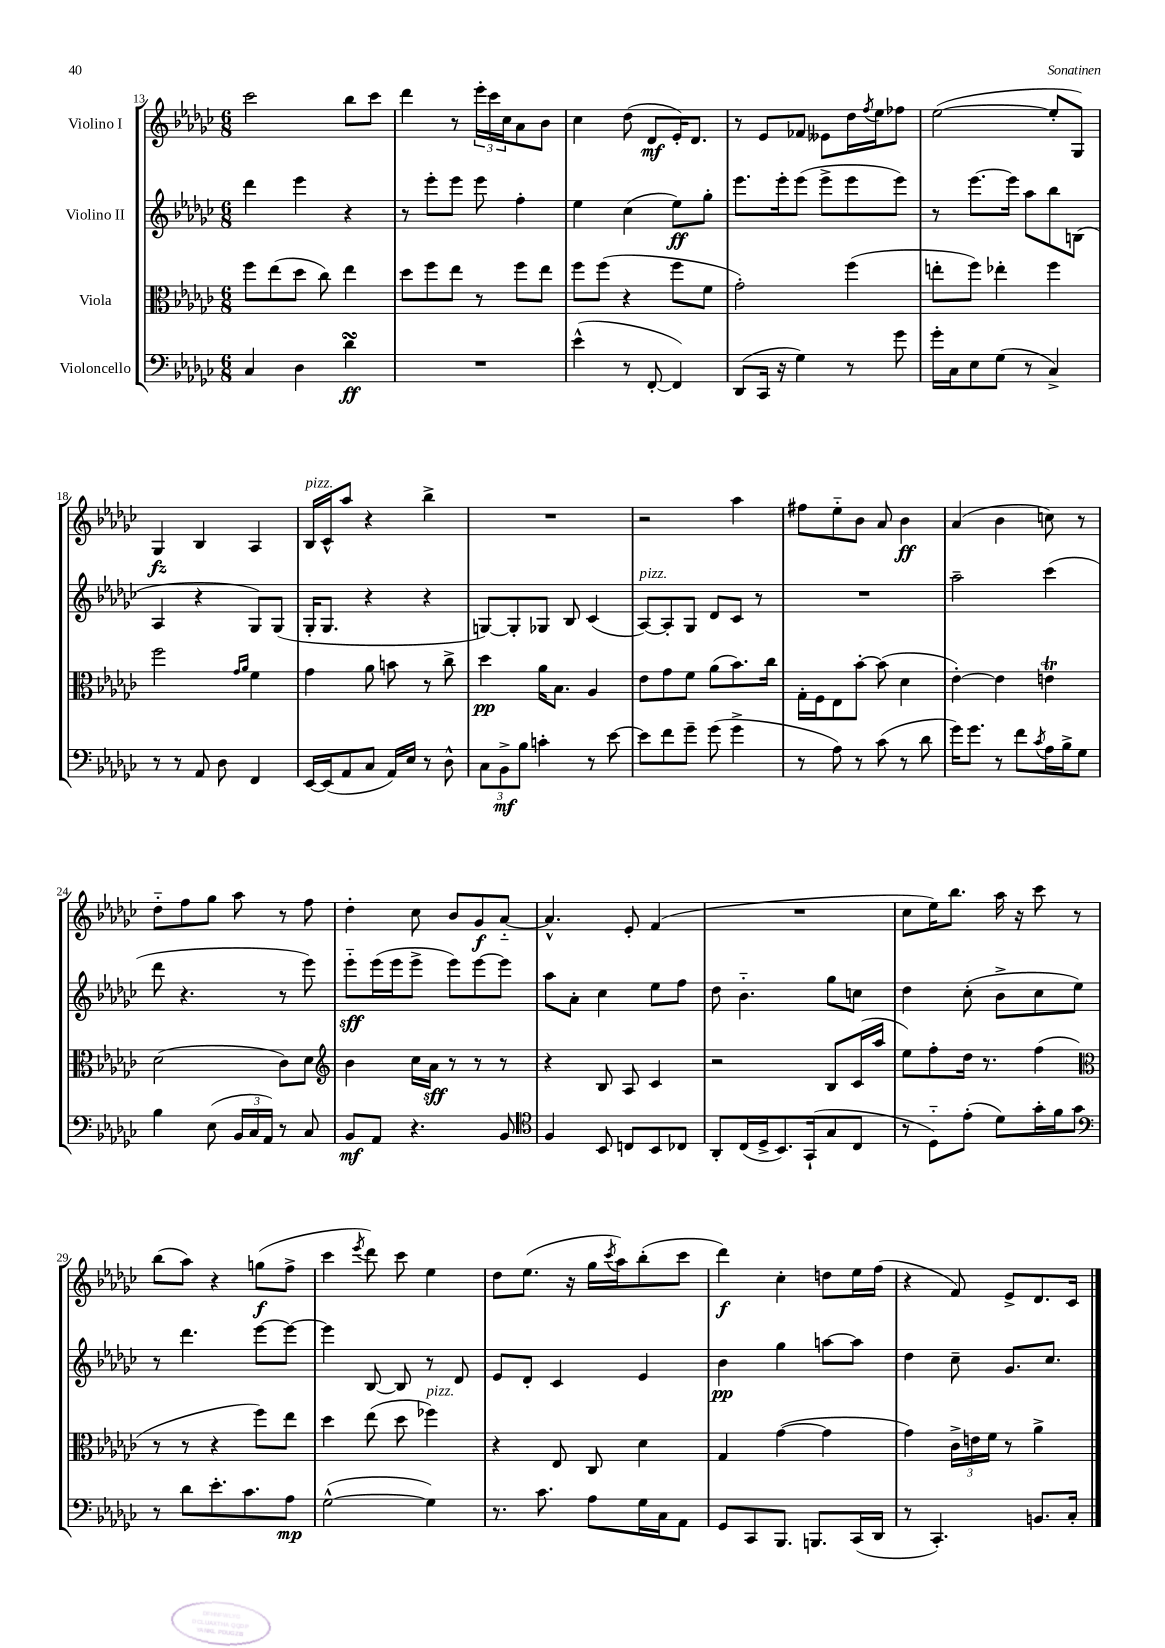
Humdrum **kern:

**kern	**kern	**kern	**kern
*staff4	*staff3	*staff2	*staff1
*clefF4	*clefC3	*clefG2	*clefG2
*k[b-e-a-d-g-c-]	*k[b-e-a-d-g-c-]	*k[b-e-a-d-g-c-]	*k[b-e-a-d-g-c-]
*M6/8	*M6/8	*M6/8	*M6/8
4C-/	8ff\L	4ddd-\	2ccc-\
.	(8ee-\	.	.
4D-\	8dd-\J	4eee-\	.
.	8cc-\)	.	.
4d-\	4ee-\	4r	8bb-\L
.	.	.	8ccc-\J
=	=	=	=
2.r	8dd-\L	8r	4ddd-\
.	8ff\	8eee-'\L	.
.	8ee-\J	8eee-\J	8r
.	8r	8eee-\	24eee-'\LL
.	.	.	24ccc-\
.	.	.	24cc-\J
.	8ff\L	4ff'\	8a-\
.	8ee-\J	.	8b-\J
=	=	=	=
(4e-^^\	8ff\L	4ee-\	4cc-\
.	(8ff\J	.	.
8r	4r	(4cc-\	(8dd-\
[8FF'/	.	.	8d-/L
4FF/])	8ff\L	8ee-\L)	16e-'/K)
.	.	.	8.d-/J
.	8f\J	8gg-'\J	.
=	=	=	=
(8DD-/L	2g-'\)	8.eee-\L	8r
16CC-/Jk	.	.	8e-/L
16r	.	16eee-'\k	.
4G-\)	.	(8eee-\J	8f-/J
.	.	8eee-^\L	8e--\L
8r	(4ff\	8eee-\	16dd-\L
.	.	.	8qff/
.	.	.	16ee-\J
8g-\	.	8eee-\J)	8ff-\J
=	=	=	=
16g-'\LL	8ee'\L	8r	([2ee-\
16C-\J	.	.	.
8E-\	8ff\J)	[8.eee-\L	.
(8G-\J	4ee-'\	.	.
.	.	16eee-\]Jk	.
8r	.	8aa-\L	.
4C-^/)	4ff\	8bb-\	8ee-'/]L
.	.	(8B\J	8G-/J)
=	=	=	=
8r	2ff\	4A-/	4G-/
8r	.	.	.
8AA-/	.	4r	4B-/
8D-\	.	.	.
.	16qqg-/LL	.	.
.	16qqa-/JJ	.	.
4FF/	4f\	8G-/L)	4A-/
.	.	(8G-/J	.
=	=	=	=
[16EE-/LL	4g-\	16G-'/LK	16B-/LL
(16EE-/]J	.	8.G-/J	16c-^^/J
8AA-/	.	.	8aa-/J
8C-/J	8a-\	4r	4r
16AA-/LL)	8b\	.	.
16E-/JJ	.	.	.
8r	8r	4r	4bb-^\
8D-^^\	8cc-^\	.	.
=	=	=	=
12C-\L	4dd-\	[8G/L)	2.r
12BB-^\	.	.	.
.	.	8G'/]	.
12B-\J	.	.	.
4c'\	16a-\LK	8G-/J	.
.	8.B-\J	.	.
.	.	8B-/	.
8r	4A-/	(4c-/	.
[8e-\	.	.	.
=	=	=	=
8e-\]L	8e-\L	[8A-/L)	2r
8f\	8g-\	8A-'/]	.
8g-~\J	8f\J	8G-/J	.
(8g-\	(8a-\L	8d-/L	.
4g-^\	8.b-\)	8c-/J	4aa-\
.	.	8r	.
.	16cc-\Jk	.	.
=	=	=	=
8r	16G-'\LL	2.r	8ff#\L
.	16F\J	.	.
8A-\)	8E-\	.	8ee-'~\
8r	[8b-'\J	.	8b-\J
(8c-\	(8b-\]	.	8a-/
8r	4d-\	.	4b-\
8d-\	.	.	.
=	=	=	=
16g-\LK)	[4e-'\)	2aa-~\	(4a-/
8.g-\J	.	.	.
8r	4e-\]	.	4b-\
8f\L	.	.	.
8qc-/	.	.	.
16A-\L	4e\	(4ccc-\	8cc\)
16B-^\J	.	.	.
8G-\J	.	.	8r
=	=	=	=
4B-\	(2d-\	8ddd-\	8dd-'~\L
.	.	4.r	8ff\
(8E-\	.	.	8gg-\J
24BB-/LL	.	.	8aa-\
24C-/	.	.	.
24AA-/JJ)	.	.	.
8r	8c-\L)	8r	8r
8C-/	8d-\J	8eee-\)	8ff\
=	=	=	=
*	*clefG2	*	*
8BB-/L	4b-\	8eee-'~\L	4dd-'\
8AA-/J	.	(16eee-\L	.
.	.	16eee-\J	.
4.r	16cc-\LL	8eee-^\J	8cc-\
.	16a-\JJ	.	.
.	8r	8eee-\L)	8b-/L
.	8r	[8eee-\	8g-/
8BB-/	8r	8eee-\]J	[8a-'~/J
=	=	=	=
*clefC4	*	*	*
4F/	4r	8aa-\L	4.a-^^/]
.	.	8a-'\J	.
8BB-/	8B-/	4cc-\	.
8C/L	8A-/	.	8e-'/
8BB-/	4c-/	8ee-\L	(4f/
8C-/J	.	8ff\J	.
=	=	=	=
8AA-'/L	2r	8dd-\	2.r
(16C-/L	.	4.b-'~\	.
16D-^/J	.	.	.
8.BB-/)	.	.	.
(16GG-`/k	.	.	.
8G-/	8B-/L	8gg-\L	.
8C-/J	(16c-/L	8cc\J	.
.	16aa-/JJ	.	.
=	=	=	=
8r	8ee-\L)	4dd-\	8cc-\L
8D-'~\L)	8ff'\	.	16ee-\K)
.	.	.	8.bb-\J
(8e-'\J	16dd-\Jk	(8cc-'\	.
.	8.r	.	.
8d-\L)	.	8b-^\L	16aa-\
.	.	.	16r
16g-'\L	(4ff\	8cc-\	8ccc-\
16f\J	.	.	.
8g-\J	.	8ee-\J)	8r
=	=	=	=
*clefF4	*clefC3	*	*
8r	8r	8r	(8bb-\L
8d-\L	8r	4.ddd-\	8aa-\J)
8.e-'\	4r	.	4r
8.c-\	.	.	.
.	8ff\L)	[8eee-\L	(8gg\L
8A-\J	8ee-\J	8eee-\_J	8ff^\J
=	=	=	=
([2G-^^\	4dd-\	4eee-\]	4ccc-\
.	.	.	8qeee-/
.	(8ee-\	[8B-/	8ddd-\)
.	8dd-\	8B-/]	8ccc-\
4G-\])	4ff-\)	8r	4ee-\
.	.	8d-/	.
=	=	=	=
8.r	4r	8e-/L	8dd-\L
.	.	8d-'/J	(8.ee-\J
8.c-\	.	.	.
.	8E-/	4c-/	.
.	.	.	16r
8A-\L	8C-/	.	16gg-\LL
.	.	.	8qccc-/
.	.	.	16aa-\J)
16G-\L	4d-\	4e-/	(8bb-'\
16C-\J	.	.	.
8AA-\J	.	.	8ccc-\J
=	=	=	=
8GG-/L	4G-/	4b-\	4ddd-\)
8CC-/	.	.	.
8.BBB-/J	([4g-\	4gg-\	4cc-'\
8.BBB/L	.	.	.
.	4g-\]	[8aa\L	8dd\L
(16CC-/L	.	8aa\]J	16ee-\L
16DD-/JJ	.	.	(16ff\JJ
=	=	=	=
8r	4g-\)	4dd-\	4r
4.CC-'/)	.	.	.
.	24c-^\LL	8cc-~\	8f/)
.	24e\	.	.
.	24f\JJ	.	.
.	8r	8.g-/L	8e-^/L
8.BB/L	4a-^\	.	8.d-/
.	.	8.cc-/J	.
16C-'/Jk	.	.	16c-/Jk
==	==	==	==
*-	*-	*-	*-
